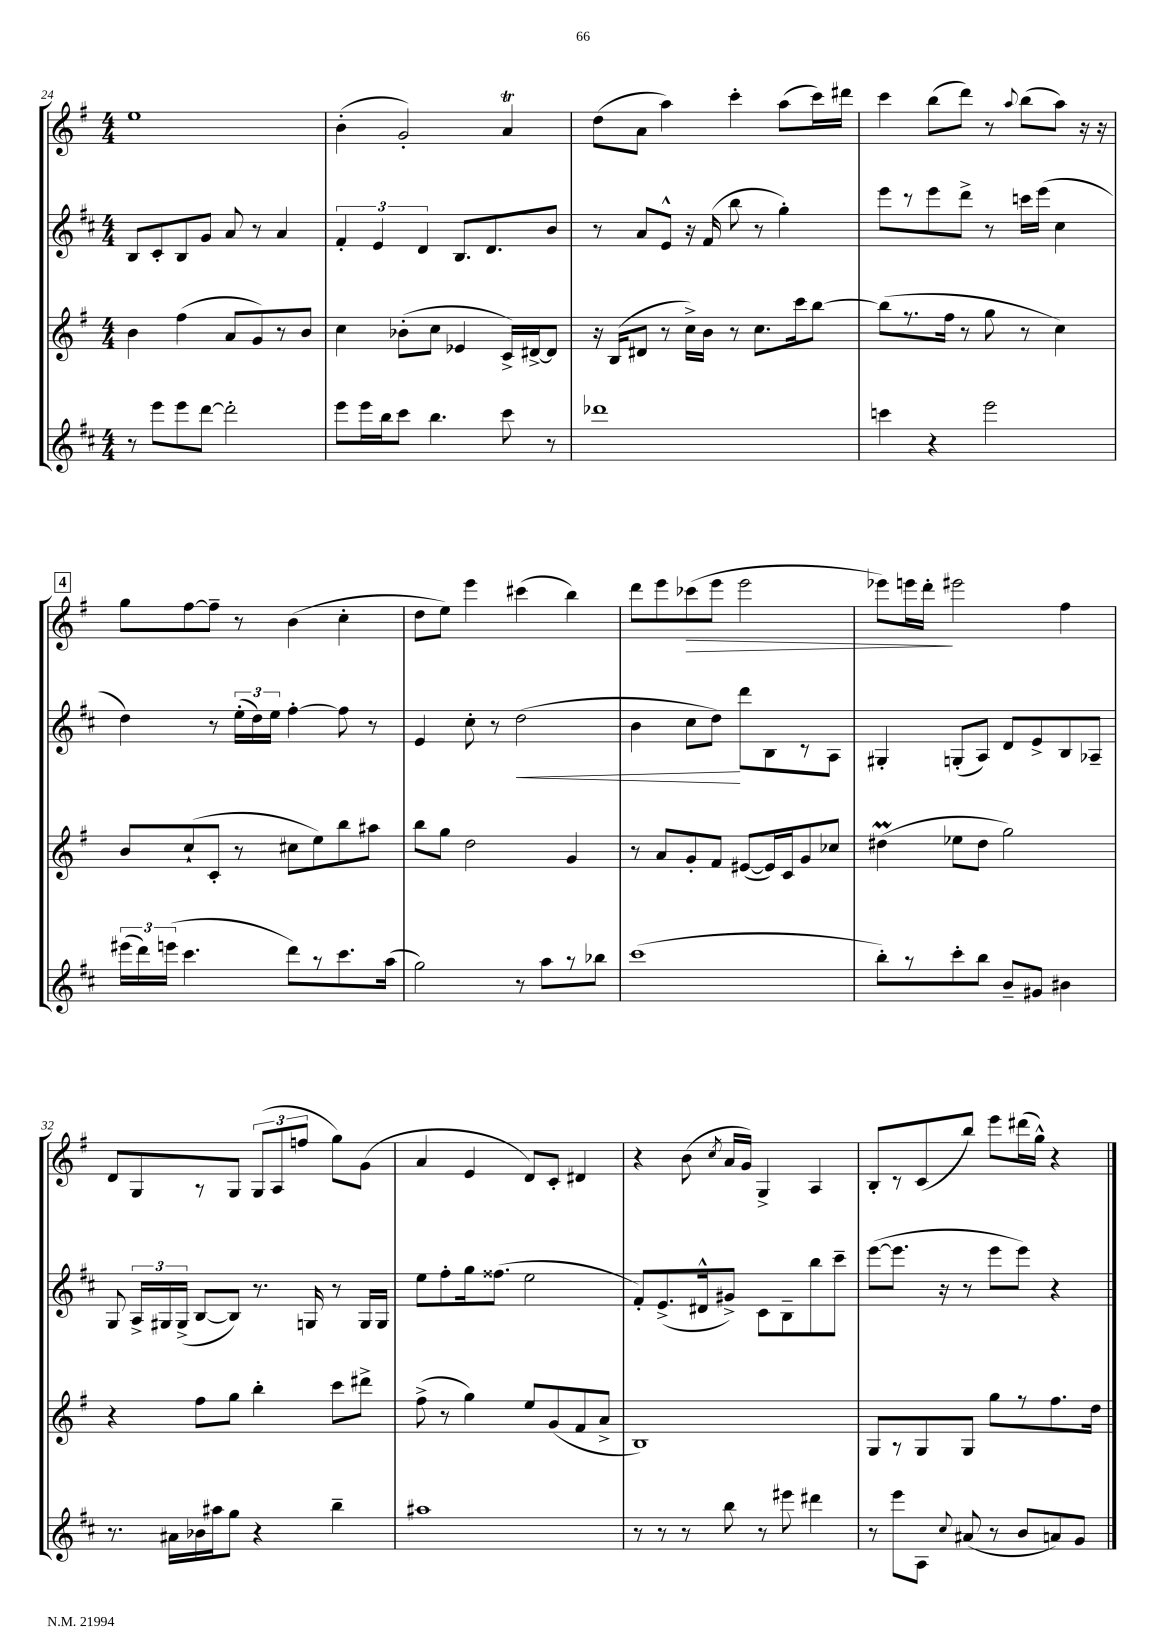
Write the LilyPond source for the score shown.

<<
\new StaffGroup <<
\new Staff = "s0" {
    \clef treble \key g \major \numericTimeSignature \time 4/4
    \autoBeamOff e''1 |
    b'4-.( g'2-.) a'4\trill |
    d''8[( a'8] a''4) c'''4-. a''8[( c'''16) dis'''16] |
    c'''4 b''8[( d'''8]) r8 \appoggiatura { a''8 } b''8[( a''8]) r16 r16 |
    \mark \markup { \box "4" } g''8[ fis''8~ fis''8]-- r8 b'4( c''4-. |
    d''8[ e''8]) e'''4 cis'''4( b''4) |
    d'''8[ e'''8 ces'''8\>( e'''8] e'''2 |
    ees'''8[) e'''16 d'''16]-.\! eis'''2 fis''4 |
    d'8[ g8 r8 g8] \tuplet 3/2 { g8[( a8 f''8] } g''8[) g'8]( |
    a'4 e'4 d'8[) c'8]-. dis'4 |
    r4 b'8( \acciaccatura { c''8 } a'16[ g'16]) g4-> a4 |
    b8[-. r8 c'8( b''8]) e'''8[ dis'''16( g''16]-^) r4 \bar "|." |
}
\new Staff = "s1" {
    \clef treble \key d \major \numericTimeSignature \time 4/4
    \autoBeamOff b8[ cis'8-. b8 g'8] a'8 r8 a'4 |
    \tuplet 3/2 { fis'4-. e'4 d'4 } b8.[ d'8. b'8] |
    r8 a'8[ e'8]-^ r16 fis'16( b''8 r8 g''4-.) |
    e'''8[ r8 e'''8 d'''8]-> r8 c'''16[ e'''16]( cis''4 |
    \mark \markup { \box "4" } d''4) r8 \tuplet 3/2 { e''16[-.( d''16) e''16] } fis''4~-. fis''8 r8 |
    e'4 cis''8-. r8 d''2\<( |
    b'4 cis''8[ d''8]\!) d'''8[ b8 r8 a8] |
    gis4-. g8[-.( a8]) d'8[ e'8-> b8 aes8]-- |
    g8 \tuplet 3/2 { a16[-> gis16 gis16]->( } b8[~ b8]) r8. g16 r8 g16[ g16] |
    e''8[ fis''8-. g''16 fisis''8.]( e''2 |
    fis'8[-.) e'8.->( dis'16-^ gis'8]->) cis'8[ b8-- b''8 cis'''8]-- |
    e'''8[~( e'''8.] r16 r8 e'''8[ e'''8]) r4 \bar "|." |
}
\new Staff = "s2" {
    \clef treble \key g \major \numericTimeSignature \time 4/4
    \autoBeamOff b'4 fis''4( a'8[ g'8) r8 b'8] |
    c''4 bes'8[-.( c''8] ees'4 c'16[->) dis'16~-> dis'8] |
    r16 b16[( dis'8] r8 c''16[->) b'16] r8 c''8.[ c'''16 b''8]~ |
    b''8[( r8. fis''16] r8 g''8 r8 c''4) |
    \mark \markup { \box "4" } b'8[ c''8-!( c'8]-. r8 cis''8[ e''8) b''8 ais''8] |
    b''8[ g''8] d''2 g'4 |
    r8 a'8[ g'8-. fis'8] eis'8[~( eis'16) c'16 g'8 ces''8] |
    dis''4\prall( ees''8[ dis''8] g''2) |
    r4 fis''8[ g''8] b''4-. c'''8[ dis'''8]-> |
    fis''8->( r8 g''4) e''8[ g'8( fis'8 a'8]-> |
    b1) |
    g8[ r8 g8 g8] g''8[ r8 fis''8. d''16] \bar "|." |
}
\new Staff = "s3" {
    \clef treble \key d \major \numericTimeSignature \time 4/4
    \autoBeamOff r8 e'''8[ e'''8 d'''8]~ d'''2-. |
    e'''8[ e'''16 b''16 cis'''8] b''4. cis'''8 r8 |
    des'''1 |
    c'''4 r4 e'''2 |
    \mark \markup { \box "4" } \tuplet 3/2 { eis'''16[( d'''16) e'''16]( } cis'''4. d'''8[) r8 cis'''8. a''16]( |
    g''2) r8 a''8[ r8 bes''8] |
    cis'''1( |
    b''8[-.) r8 cis'''8-. b''8] b'8[-- gis'8] bis'4 |
    r8. ais'16[ bes'16 ais''16 g''8] r4 b''4-- |
    ais''1 |
    r8 r8 r8 b''8 r8 eis'''8 dis'''4 |
    r8 e'''8[ a8] \appoggiatura { cis''8 } ais'8( r8 b'8[ a'8) g'8] \bar "|." |
}
>>
>>
\layout { \context { \Score currentBarNumber = #24 } }
